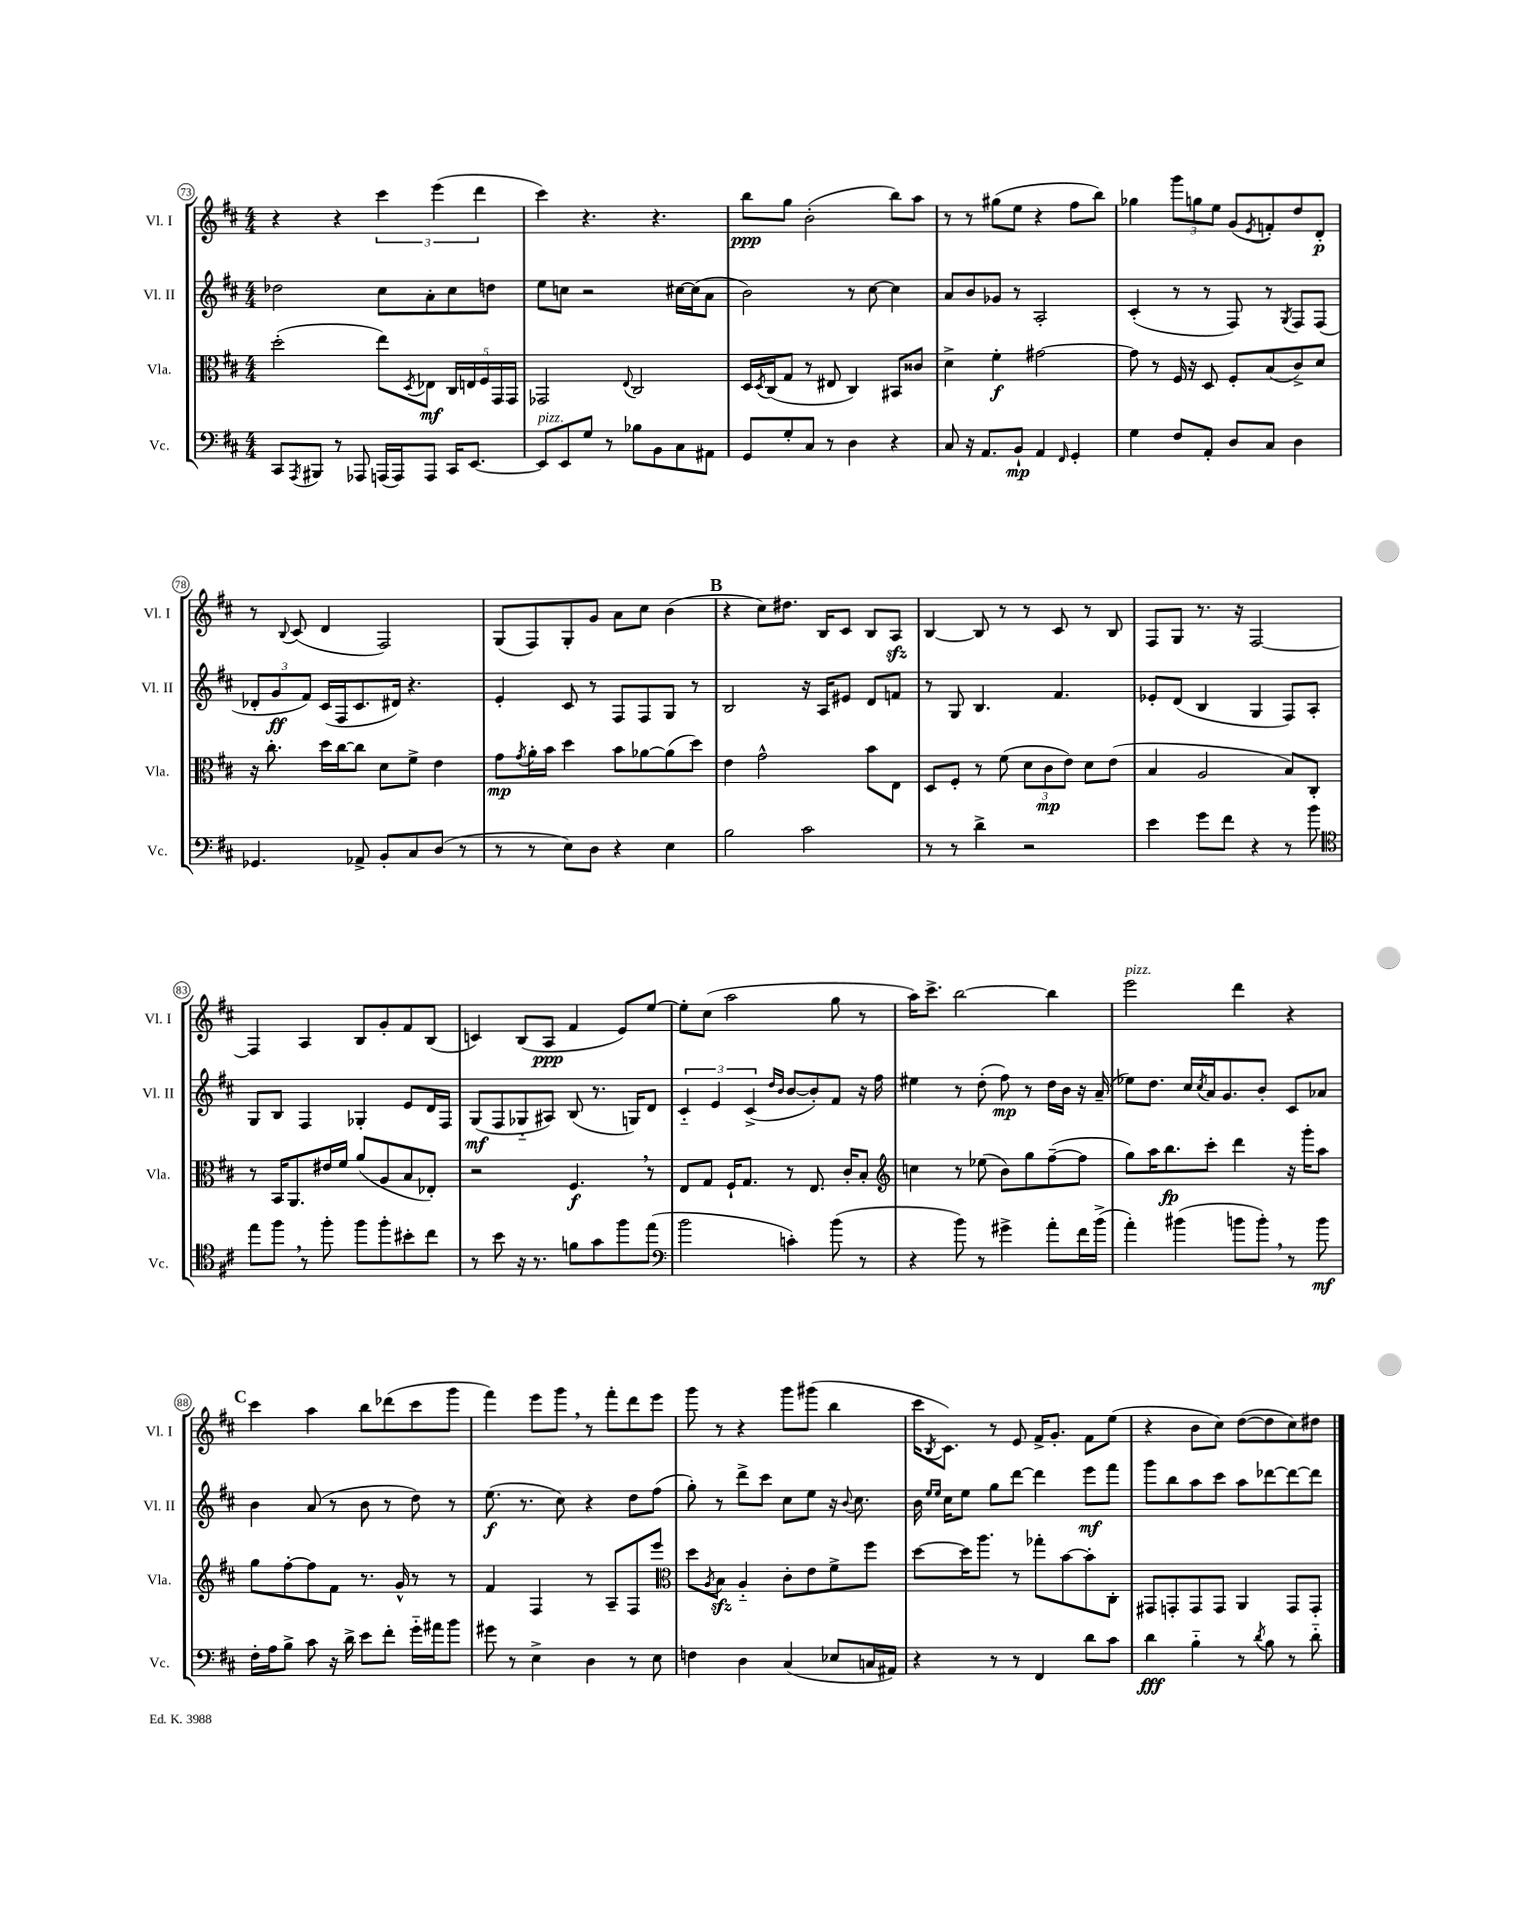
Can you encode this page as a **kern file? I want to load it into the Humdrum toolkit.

**kern	**dynam	**kern	**dynam	**kern	**dynam	**kern	**dynam
*part4	*part4	*part3	*part3	*part2	*part2	*part1	*part1
*staff4	*staff4	*staff3	*staff3	*staff2	*staff2	*staff1	*staff1
*I"Vc.	*	*I"Vla.	*	*I"Vl. II	*	*I"Vl. I	*
*I'Vc.	*	*I'Vla.	*	*I'Vl. II	*	*I'Vl. I	*
*clefF4	*	*clefC3	*	*clefG2	*	*clefG2	*
*k[f#c#]	*	*k[f#c#]	*	*k[f#c#]	*	*k[f#c#]	*
*M4/4	*	*M4/4	*	*M4/4	*	*M4/4	*
=73	=73	=73	=73	=73	=73	=73	=73
8CC#/L	.	(2dd'\	.	2dd-X\	.	4r	.
8qAAA/	.	.	.	.	.	.	.
8BBB#X/J	.	.	.	.	.	.	.
8r	.	.	.	.	.	4r	.
8AAA-X/	.	.	.	.	.	.	.
(16AAAn/LL	.	8ee\L)	.	8cc#\L	.	6ccc#\	.
16AAA/J)	.	.	.	.	.	.	.
.	.	8qD/	.	.	.	.	.
8AAA/J	.	8E-X\J	mf	8a'\	.	.	.
.	.	.	.	.	.	(6eee\	.
16CC#/KL	.	20C#/LL	.	8cc#\	.	.	.
.	.	20En/	.	.	.	.	.
[8.EE/J	.	.	.	.	.	.	.
.	.	.	.	.	.	6ddd\	.
.	.	20F#/	.	.	.	.	.
.	.	.	.	8ddn\J	.	.	.
.	.	20GG/	.	.	.	.	.
.	.	20GG/JJ	.	.	.	.	.
=74	=74	=74	=74	=74	=74	=74	=74
!LO:TX:a:i:t=pizz.	!	!	!	!	!	!	!
8EE/L]	.	2GG-X/	.	8ee\L	.	4ccc#\)	.
8EE/	.	.	.	8ccn\J	.	.	.
8G/J	.	.	.	2r	.	4.r	.
8r	.	.	.	.	.	.	.
.	.	8qqE/	.	.	.	.	.
8B-X\L	.	2C#/	.	.	.	.	.
8BB\	.	.	.	.	.	4.r	.
8C#\	.	.	.	[16cc#X\LL	.	.	.
.	.	.	.	(16cc#\J]	.	.	.
8AA#X\J	.	.	.	8a\J	.	.	.
=75	=75	=75	=75	=75	=75	=75	=75
8GG/L	.	16D/LL	.	2b\)	.	8bb\L	ppp
.	.	8qD/	.	.	.	.	.
.	.	(16C#/J	.	.	.	.	.
8G'/	.	8G/J	.	.	.	8gg\J	.
8C#/J	.	8r	.	.	.	(2b'\	.
8r	.	8E#X/	.	.	.	.	.
4D\	.	4C#/)	.	8r	.	.	.
.	.	.	.	[8cc#\	.	.	.
4r	.	8BB#X/L	.	4cc#\]	.	8bb\L)	.
.	.	8c##X/J	.	.	.	8aa\J	.
=76	=76	=76	=76	=76	=76	=76	=76
8C#/	.	4d^\	.	8a/L	.	8r	.
16r	.	.	.	8b/	.	8r	.
8.AA/L	.	.	.	.	.	.	.
.	.	4f#'\	f	8g-X/J	.	(8gg#X\L	.
8BB`/J	mp	.	.	8r	.	8ee\J	.
4AA/	.	[2g#X\	.	2A'/	.	4r	.
16qqFF#/	.	.	.	.	.	.	.
4GG'/	.	.	.	.	.	8ff#\L	.
.	.	.	.	.	.	8bb\J)	.
=77	=77	=77	=77	=77	=77	=77	=77
4G\	.	8g#\]	.	(4c#'/	.	4gg-X\	.
.	.	8r	.	.	.	.	.
8F#/L	.	16F#/	.	8r	.	12ggg\L	.
.	.	16r	.	.	.	.	.
.	.	.	.	.	.	12ggn\	.
8AA'/J	.	8D/	.	8r	.	.	.
.	.	.	.	.	.	12ee\J	.
8D/L	.	8F#'/L	.	8F#/)	.	(8g/L	.
.	.	.	.	.	.	8qe/	.
8C#/J	.	(8B/	.	8r	.	8fn'/)	.
.	.	.	.	8qG/	.	.	.
4D\	.	8c#^/)	.	8F#/L	.	8dd/	.
.	.	8d/J	.	(8F#/J	.	8d'/J	p
!!LO:LB:g=z
=78	=78	=78	=78	=78	=78	=78	=78
4.GG-X/	.	16r	.	12d-X'/L	.	8r	.
.	.	8.cc#'\	.	.	.	.	.
.	.	.	.	12g/	ff	.	.
.	.	.	.	.	.	8qqB/	.
.	.	.	.	.	.	(8c#/	.
.	.	.	.	12f#/J)	.	.	.
.	.	16dd\LL	.	(16c#/LL	.	4d/	.
.	.	[16cc#\J	.	16F#/J	.	.	.
8AA-X^/	.	8cc#\J]	.	8.c#/	.	.	.
8BB'/L	.	8d\L	.	.	.	2F#/)	.
.	.	.	.	16d#X/Jk)	.	.	.
8C#/	.	8f#^\J	.	4.r	.	.	.
(8D/J	.	4e\	.	.	.	.	.
8r	.	.	.	.	.	.	.
=79	=79	=79	=79	=79	=79	=79	=79
8r	.	8g\L	mp	4e'/	.	(8G/L	.
.	.	8qg/	.	.	.	.	.
8r	.	16a'\L	.	.	.	8F#/)	.
.	.	16b\JJ	.	.	.	.	.
8E\L)	.	4dd\	.	8c#/	.	8G'/	.
8D\J	.	.	.	8r	.	8g/J	.
4r	.	8b\L	.	8F#/L	.	8a\L	.
.	.	[8a-X\	.	8F#/	.	8cc#\J	.
4E\	.	(8a-\]	.	8G/J	.	(4b\	.
.	.	8dd\J)	.	8r	.	.	.
!!LO:REH:place=s1:t=B
=80	=80	=80	=80	=80	=80	=80	=80
2B\	.	4e\	.	2B/	.	4r	.
.	.	2g^^\	.	.	.	8cc#\L)	.
.	.	.	.	.	.	8.dd#X\J	.
2c#\	.	.	.	16r	.	.	.
.	.	.	.	16A/KL	.	16B/KL	.
.	.	.	.	8e#X/J	.	8c#/J	.
.	.	8b\L	.	8d/L	.	8B/L	.
.	.	8E\J	.	8fn/J	.	8Azz/J	.
=81	=81	=81	=81	=81	=81	=81	=81
8r	.	8D/L	.	8r	.	[4B/	.
8r	.	8F#'/J	.	8G/	.	.	.
4d^\	.	8r	.	4.B/	.	8B/]	.
.	.	(8f#\	.	.	.	8r	.
2r	.	12d\L	.	.	.	8r	.
.	.	12c#\	mp	.	.	.	.
.	.	.	.	4.f#/	.	8c#/	.
.	.	12e\J)	.	.	.	.	.
.	.	8d\L	.	.	.	8r	.
.	.	(8e\J	.	.	.	8B/	.
=82	=82	=82	=82	=82	=82	=82	=82
4e\	.	4B/	.	8e-X'/L	.	8F#/L	.
.	.	.	.	(8d/J	.	8G/J	.
8g\L	.	2A/	.	4B/	.	8.r	.
8f#\J	.	.	.	.	.	.	.
.	.	.	.	.	.	16r	.
4r	.	.	.	4G/	.	[2F#/	.
8r	.	8B/L)	.	8F#/L)	.	.	.
8b\	.	8C#'/J	.	8A'/J	.	.	.
!!LO:LB:g=z
=83	=83	=83	=83	=83	=83	=83	=83
*clefC4	*	*	*	*	*	*	*
8ee\L	.	8r	.	8G/L	.	4F#/]	.
8ff#,\J	.	16BB/KL	.	8B/J	.	.	.
.	.	8.AA/	.	.	.	.	.
8r	.	.	.	4F#/	.	4A/	.
8ff#'\	.	16e#X/L	.	.	.	.	.
.	.	16f#/JJ	.	.	.	.	.
8ff#\L	.	(8a/L	.	4G-X'/	.	8B/L	.
8ff#'\	.	8A/	.	.	.	8g'/	.
8b#X'\	.	8B/	.	8e/L	.	8f#/	.
8cc#\J	.	8E-X'/J)	.	16d/L	.	(8B/J	.
.	.	.	.	16F#/JJ	.	.	.
=84	=84	=84	=84	=84	=84	=84	=84
8r	.	2r	.	(8G/L	mf	4cn/)	.
8b\	.	.	.	8F#/	.	.	.
16r	.	.	.	8G-X/	.	(8B/L	.
8.r	.	.	.	.	.	.	.
.	.	.	.	8A#X/J)	.	8A/J	ppp
8fn\L	.	4.F#,/	f	(8B/	.	4f#/	.
8g\	.	.	.	8.r	.	.	.
8ff#\	.	.	.	.	.	8e/L)	.
.	.	.	.	16Gn/KL)	.	.	.
(8ee\J	.	8r	.	8d/J	.	[8ee/J	.
=85	=85	=85	=85	=85	=85	=85	=85
*clefF4	*	*	*	*	*	*	*
2b\	.	8E/L	.	6c#/	.	8ee'\L]	.
.	.	8G/J	.	.	.	(8cc#\J	.
.	.	.	.	6e/	.	.	.
.	.	16F#`/KL	.	.	.	2aa\	.
.	.	8.G/J	.	.	.	.	.
.	.	.	.	(6c#^/	.	.	.
.	.	.	.	16qqdd/LL	.	.	.
.	.	.	.	16qqb/JJ	.	.	.
4cn'\)	.	8r	.	[8b/L	.	.	.
.	.	8.E/	.	8b'/])	.	.	.
(8b\	.	.	.	8f#/J	.	8gg\	.
.	.	16c#'/KL	.	.	.	.	.
8r	.	8B'/J	.	16r	.	8r	.
.	.	.	.	16ff#\	.	.	.
=86	=86	=86	=86	=86	=86	=86	=86
*	*	*clefG2	*	*	*	*	*
4r	.	4ccn\	.	4ee#X\	.	16aa\KL)	.
.	.	.	.	.	.	8.ccc#^\J	.
8b\)	.	8r	.	8r	.	[2bb\	.
8r	.	(8ee-X\	.	(8dd'\	.	.	.
4g#X^\	.	8b\L)	.	8ff#\)	mp	.	.
.	.	8gg\	.	8r	.	.	.
8a'\L	.	([8ff#~\	.	16dd\LL	.	4bb\]	.
.	.	.	.	16b\JJ	.	.	.
16f#\L	.	8ff#\J]	.	16r	.	.	.
(16b^\JJ	.	.	.	(16a~/	.	.	.
=87	=87	=87	=87	=87	=87	=87	=87
!	!	!	!	!	!	!LO:TX:a:i:t=pizz.	!
4a'\)	.	8gg\L)	.	8ee-X\L)	.	2eee\	.
.	.	16aa\K	.	8.dd\J	.	.	.
.	.	8.bb\	fp	.	.	.	.
(4b#X\	.	.	.	.	.	.	.
.	.	.	.	16cc#/LL	.	.	.
.	.	.	.	8qcc#/	.	.	.
.	.	8ccc#'\J	.	16a/J	.	.	.
.	.	.	.	8.g/	.	.	.
8bn\L	.	4ddd\	.	.	.	4ddd\	.
8b',\J)	.	.	.	8b'/J	.	.	.
8r	.	16r	.	8c#/L	.	4r	.
.	.	16ggg'\KL	.	.	.	.	.
8b\	mf	8aa\J	.	8a-X/J	.	.	.
!!LO:LB:g=z
!!LO:REH:place=s1:t=C
=88	=88	=88	=88	=88	=88	=88	=88
16F#'\LL	.	8gg\L	.	4b\	.	4ccc#\	.
16A\J	.	.	.	.	.	.	.
8B^\J	.	[8ff#'\	.	.	.	.	.
8c#\	.	8ff#\]	.	(8a/	.	4aa\	.
16r	.	8f#\J	.	8r	.	.	.
16d^\	.	.	.	.	.	.	.
8e\L	.	8.r	.	8b\	.	8bb\L	.
8f#'\J	.	.	.	8r	.	(8ddd-X\	.
.	.	16g^^/	.	.	.	.	.
16g\LL	.	8r	.	8dd\)	.	8ccc#\	.
16a#X\J	.	.	.	.	.	.	.
8b\J	.	8r	.	8r	.	8ggg\J	.
=89	=89	=89	=89	=89	=89	=89	=89
8g#X\	.	4f#/	.	(8.ee\	f	4fff#\)	.
8r	.	.	.	.	.	.	.
.	.	.	.	8.r	.	.	.
4E^\	.	4F#/	.	.	.	8eee\L	.
.	.	.	.	8cc#\)	.	8ggg,\J	.
4D\	.	8r	.	4r	.	8r	.
.	.	8A~/L	.	.	.	8fff#'\L	.
8r	.	8F#/	.	8dd\L	.	8ddd\	.
8E\	.	8eee/J	.	(8ff#\J	.	8eee\J	.
=90	=90	=90	=90	=90	=90	=90	=90
*	*	*clefC3	*	*	*	*	*
4Fn\	.	8dd\L	.	8gg'\)	.	8ggg\	.
.	.	8qA/	.	.	.	.	.
.	.	8Bzz\J	.	8r	.	8r	.
4D\	.	4A/	.	8ddd^\L	.	4r	.
.	.	.	.	8ccc#\J	.	.	.
(4C#/	.	8c#'\L	.	8cc#\L	.	8ggg\L	.
.	.	8e\	.	8ee\J	.	(8ggg#X\J	.
8E-X/L	.	8f#^\	.	16r	.	4bb\	.
.	.	.	.	8qqb/	.	.	.
.	.	.	.	8.cc#\	.	.	.
16Cn/L	.	8ff#\J	.	.	.	.	.
16AA#X/JJ)	.	.	.	.	.	.	.
=91	=91	=91	=91	=91	=91	=91	=91
4r	.	[8dd\L	.	16b\	.	16ccc#\KL	.
.	.	.	.	16qqee/LL	.	.	.
.	.	.	.	16qqee/JJ	.	8qB/	.
.	.	.	.	16cc#\KL	.	8.c#\J)	.
.	.	16dd\K]	.	8ee\J	.	.	.
.	.	8.aa\J	.	.	.	.	.
8r	.	.	.	8gg\L	.	8r	.
8r	.	8r	.	[8ddd\J	.	8e/	.
4FF#/	.	8gg-X'\L	.	4ddd\]	.	16f#^/KL	.
.	.	.	.	.	.	8.g'/J	.
.	.	[8b\	.	.	.	.	.
8d\L	.	8b'\]	.	8eee\L	mf	8f#\L	.
8c#\J	.	8C#'\J	.	8fff#\J	.	(8ee\J	.
=92	=92	=92	=92	=92	=92	=92	=92
4d\	fff	8GG#X/L	.	8ggg\L	.	4r	.
.	.	8GGn'/	.	8bb\	.	.	.
4B\	.	8GG/	.	8aa\	.	8b\L	.
.	.	8GG/J	.	8ccc#\J	.	8cc#\J)	.
8r	.	4AA/	.	8aa\L	.	([8dd\L	.
8qd/	.	.	.	.	.	.	.
8B\	.	.	.	[8ddd-X\	.	8dd\]	.
8r	.	8GG/L	.	8ddd-\_	.	8cc#\)	.
8d\	.	8GG'/J	.	8ddd-\J]	.	8dd#X\J	.
==	==	==	==	==	==	==	==
*-	*-	*-	*-	*-	*-	*-	*-
